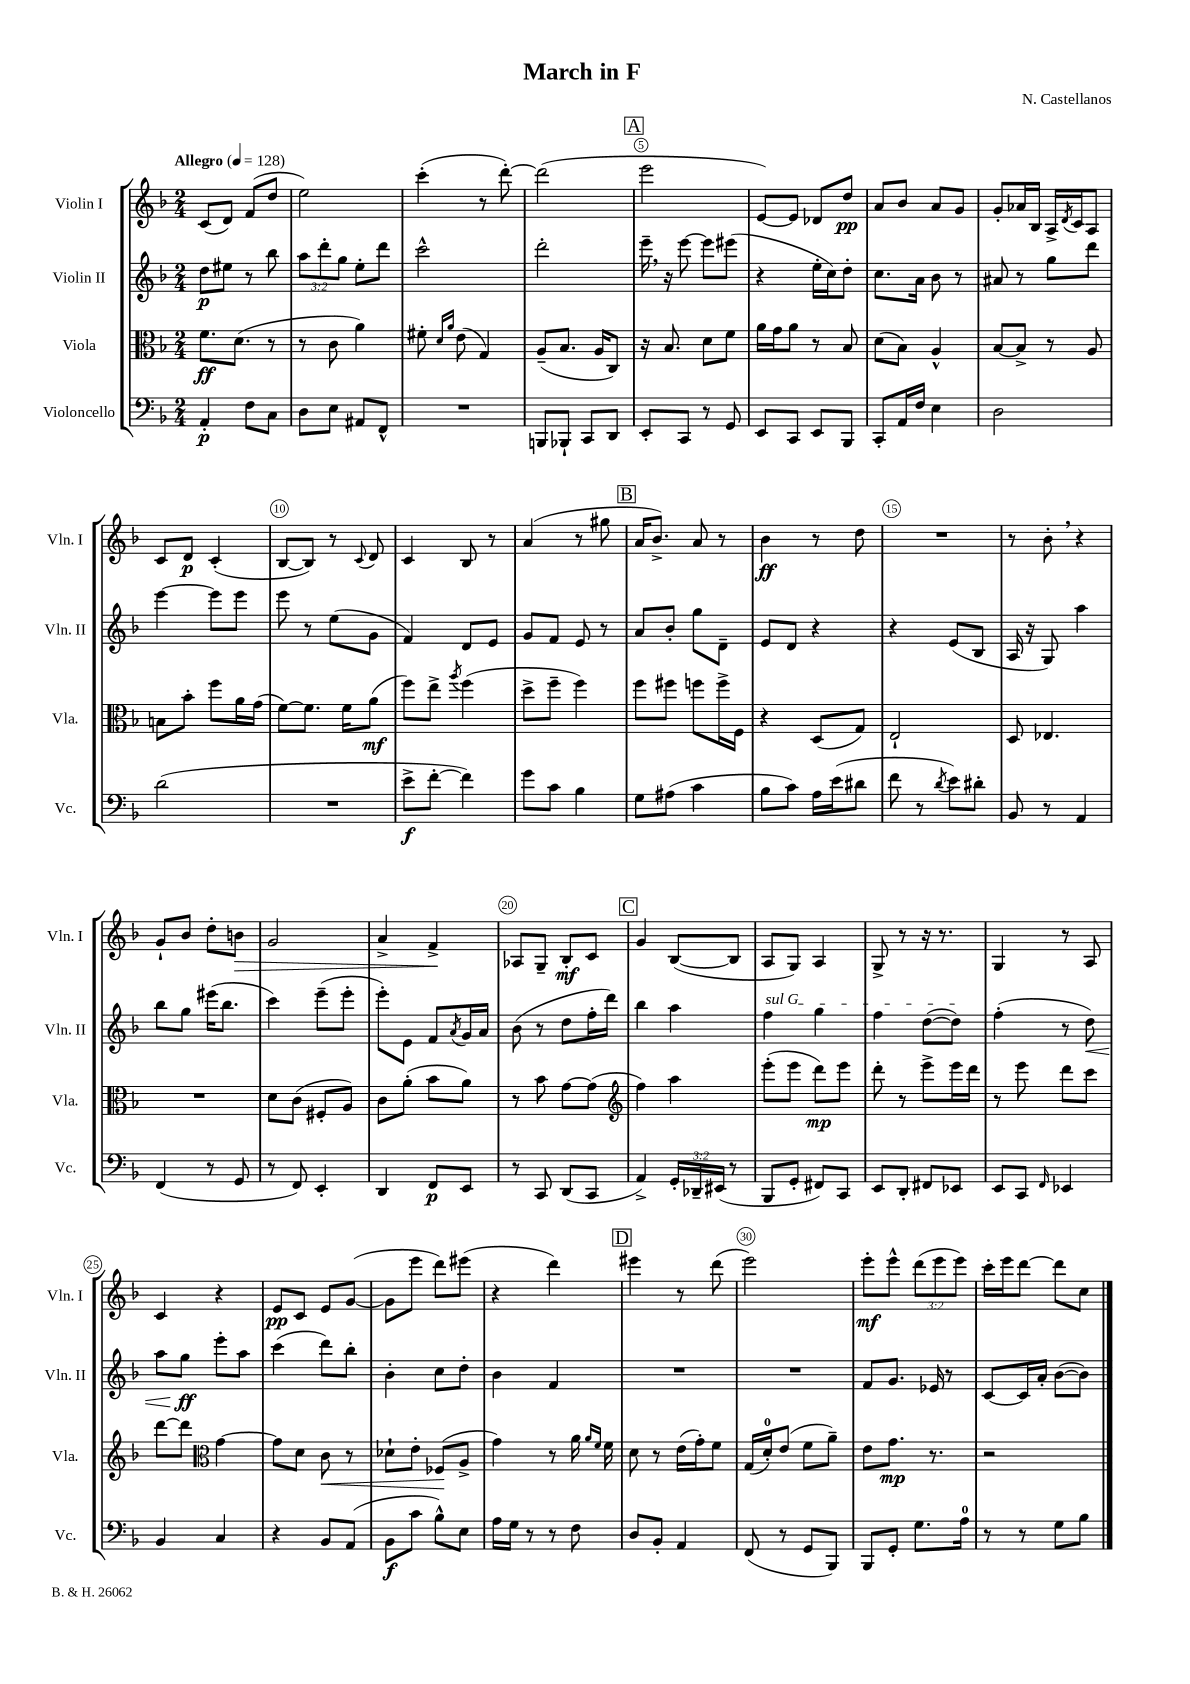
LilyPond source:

\header { title = "March in F" composer = "N. Castellanos" }
<<
\new StaffGroup <<
\new Staff = "s0" \with { instrumentName = "Violin I" shortInstrumentName = "Vln. I" } {
    \clef treble \key f \major \numericTimeSignature \time 2/4 \override Staff.TupletNumber.text = #tuplet-number::calc-fraction-text \tempo "Allegro" 4 = 128
    c'8( d'8) f'8( d''8 |
    e''2) |
    c'''4-.( r8 d'''8~-.) |
    d'''2( |
    \mark \markup { \box "A" } e'''2 |
    e'8~) e'8 des'8 d''8\pp |
    a'8 bes'8 a'8 g'8 |
    g'8-. aes'16 bes16 a16-> \acciaccatura { d'8 } c'16 a8 |
    c'8 d'8\p c'4-.( |
    bes8~ bes8) r8 \appoggiatura { c'8 } d'8 |
    c'4 bes8 r8 |
    a'4( r8 gis''8 |
    \mark \markup { \box "B" } a'16 bes'8.->) a'8 r8 |
    bes'4\ff r8 d''8 |
    R2 |
    r8 bes'8-. \breathe r4 |
    g'8-! bes'8 d''8-. b'8\> |
    g'2 |
    a'4-> f'4->\! |
    aes8 g8-- bes8-.\mf c'8 |
    \mark \markup { \box "C" } g'4 bes8~( bes8 |
    a8 g8) a4 |
    g8-> r8 r16 r8. |
    g4 r8 a8 |
    c'4 r4 |
    e'8\pp c'8 e'8 g'8~( |
    g'8 e'''8 d'''8) eis'''8( |
    r4 d'''4) |
    \mark \markup { \box "D" } eis'''4 r8 d'''8( |
    e'''2) |
    e'''8-.\mf e'''8-^ \tuplet 3/2 { d'''8( e'''8 e'''8) } |
    c'''16-. e'''16 d'''8~ d'''8 c''8 \bar "|." |
}
\new Staff = "s1" \with { instrumentName = "Violin II" shortInstrumentName = "Vln. II" } {
    \clef treble \key f \major \numericTimeSignature \time 2/4 \override Staff.TupletNumber.text = #tuplet-number::calc-fraction-text
    d''8\p eis''8 r8 bes''8 |
    \tuplet 3/2 { a''8 d'''8-. g''8 } e''8-. d'''8 |
    c'''2-^ |
    d'''2-. |
    \mark \markup { \box "A" } e'''16-- \breathe r16 e'''8~ e'''8 eis'''8( |
    r4 e''16-. c''16) d''8-. |
    c''8. a'16 bes'8 r8 |
    ais'8 r8 g''8 d'''8 |
    e'''4~ e'''8 e'''8 |
    e'''8 r8 e''8( g'8 |
    f'4) d'8 e'8 |
    g'8 f'8 e'8 r8 |
    \mark \markup { \box "B" } a'8 bes'8-. g''8 d'8-- |
    e'8 d'8 r4 |
    r4 e'8( bes8 |
    a16 r16 g8) a''4 |
    bes''8 g''8 eis'''16( bes''8. |
    c'''4) e'''8--( e'''8-. |
    e'''8-.) e'8 f'8 \acciaccatura { a'8 } g'16 a'16 |
    bes'8( r8 d''8 f''16-. d'''16) |
    \mark \markup { \box "C" } bes''4 a''4 |
    \once \override TextSpanner.bound-details.left.text = \markup { \italic "sul G" } f''4\startTextSpan g''4 |
    f''4 d''8~( d''8\stopTextSpan) |
    f''4-.( r8 d''8\<) |
    a''8 g''8\ff\! e'''8-. a''8 |
    c'''4( d'''8) bes''8-. |
    bes'4-. c''8 d''8-. |
    bes'4 f'4 |
    \mark \markup { \box "D" } R2 |
    R2 |
    f'8 g'8. ees'16 r8 |
    c'8~ c'16 a'16-. bes'8~( bes'8) \bar "|." |
}
\new Staff = "s2" \with { instrumentName = "Viola" shortInstrumentName = "Vla." } {
    \clef alto \key f \major \numericTimeSignature \time 2/4
    f'8.\ff d'8.( r8 |
    r8 c'8 a'4) |
    fis'8-. \grace { d'16 a'16 } e'8( g4) |
    a8--( bes8. a16 c8) |
    \mark \markup { \box "A" } r16 bes8. d'8 f'8 |
    a'16 g'16 a'8 r8 bes8 |
    d'8( bes8) a4-^ |
    bes8~ bes8-> r8 a8 |
    b8 bes'8-. f''8 a'16 g'16( |
    f'8~) f'8. f'16 a'8\mf( |
    f''8) e''8-> \acciaccatura { a''8 } f''4( |
    d''8-> f''8-- f''4) |
    \mark \markup { \box "B" } f''8 fis''8 f''8 f''16-> f16 |
    r4 d8( g8) |
    e2-! |
    d8 ees4. |
    R2 |
    d'8 c'8( fis8-. a8) |
    c'8 a'8-.( bes'8 a'8) |
    r8 bes'8 g'8~ g'8( |
    \mark \markup { \box "C" } \clef treble f''4) a''4 |
    e'''8-.( e'''8 d'''8\mp) e'''8 |
    d'''8-. r8 e'''8-> e'''16 d'''16 |
    r8 e'''8 d'''8 c'''8 |
    d'''8~ d'''8 \clef alto g'4~ |
    g'8 d'8 c'8\< r8 |
    des'8-! e'8-. fes8\!( a8-> |
    g'4) r8 a'16 \grace { a'16 f'16 } f'16 |
    \mark \markup { \box "D" } d'8 r8 e'16( g'16-.) f'8 |
    g16( d'16-0-.) e'8( f'8 a'8--) |
    e'8 g'8.\mp r8. |
    r2 \bar "|." |
}
\new Staff = "s3" \with { instrumentName = "Violoncello" shortInstrumentName = "Vc." } {
    \clef bass \key f \major \numericTimeSignature \time 2/4 \override Staff.TupletNumber.text = #tuplet-number::calc-fraction-text
    a,4-.\p f8 c8 |
    d8 e8 ais,8 f,8-^ |
    R2 |
    b,,8 bes,,8-! c,8 d,8 |
    \mark \markup { \box "A" } e,8-. c,8 r8 g,8 |
    e,8 c,8 e,8 bes,,8 |
    c,8-. a,16 f16 e4 |
    d2 |
    d'2( |
    R2 |
    e'8->\f f'8~-. f'4) |
    g'8 c'8 bes4 |
    \mark \markup { \box "B" } g8 ais8( c'4 |
    bes8 c'8) a16 e'16( dis'8 |
    f'8 r8 \acciaccatura { d'8 } e'8) dis'8-. |
    bes,8 r8 a,4 |
    f,4( r8 g,8 |
    r8 f,8) e,4-. |
    d,4 f,8\p e,8 |
    r8 c,8 d,8( c,8 |
    \mark \markup { \box "C" } a,4->) \tuplet 3/2 { g,16-. des,16-- eis,16( } r8 |
    bes,,8 g,8-. fis,8) c,8 |
    e,8 d,8-. fis,8 ees,8 |
    e,8 c,8 \grace { f,16 } ees,4 |
    bes,4 c4 |
    r4 bes,8 a,8( |
    bes,8\f c'8 bes8-^) e8 |
    a16 g16 r8 r8 f8 |
    \mark \markup { \box "D" } d8 bes,8-. a,4 |
    f,8( r8 g,8 bes,,8) |
    bes,,8 g,8-. g8. a16-0 |
    r8 r8 g8 bes8 \bar "|." |
}
>>
>>
\layout { \context { \Score \override BarNumber.break-visibility = ##(#f #t #t) barNumberVisibility = #(every-nth-bar-number-visible 5) \override BarNumber.stencil = #(make-stencil-circler 0.1 0.3 ly:text-interface::print) } }
